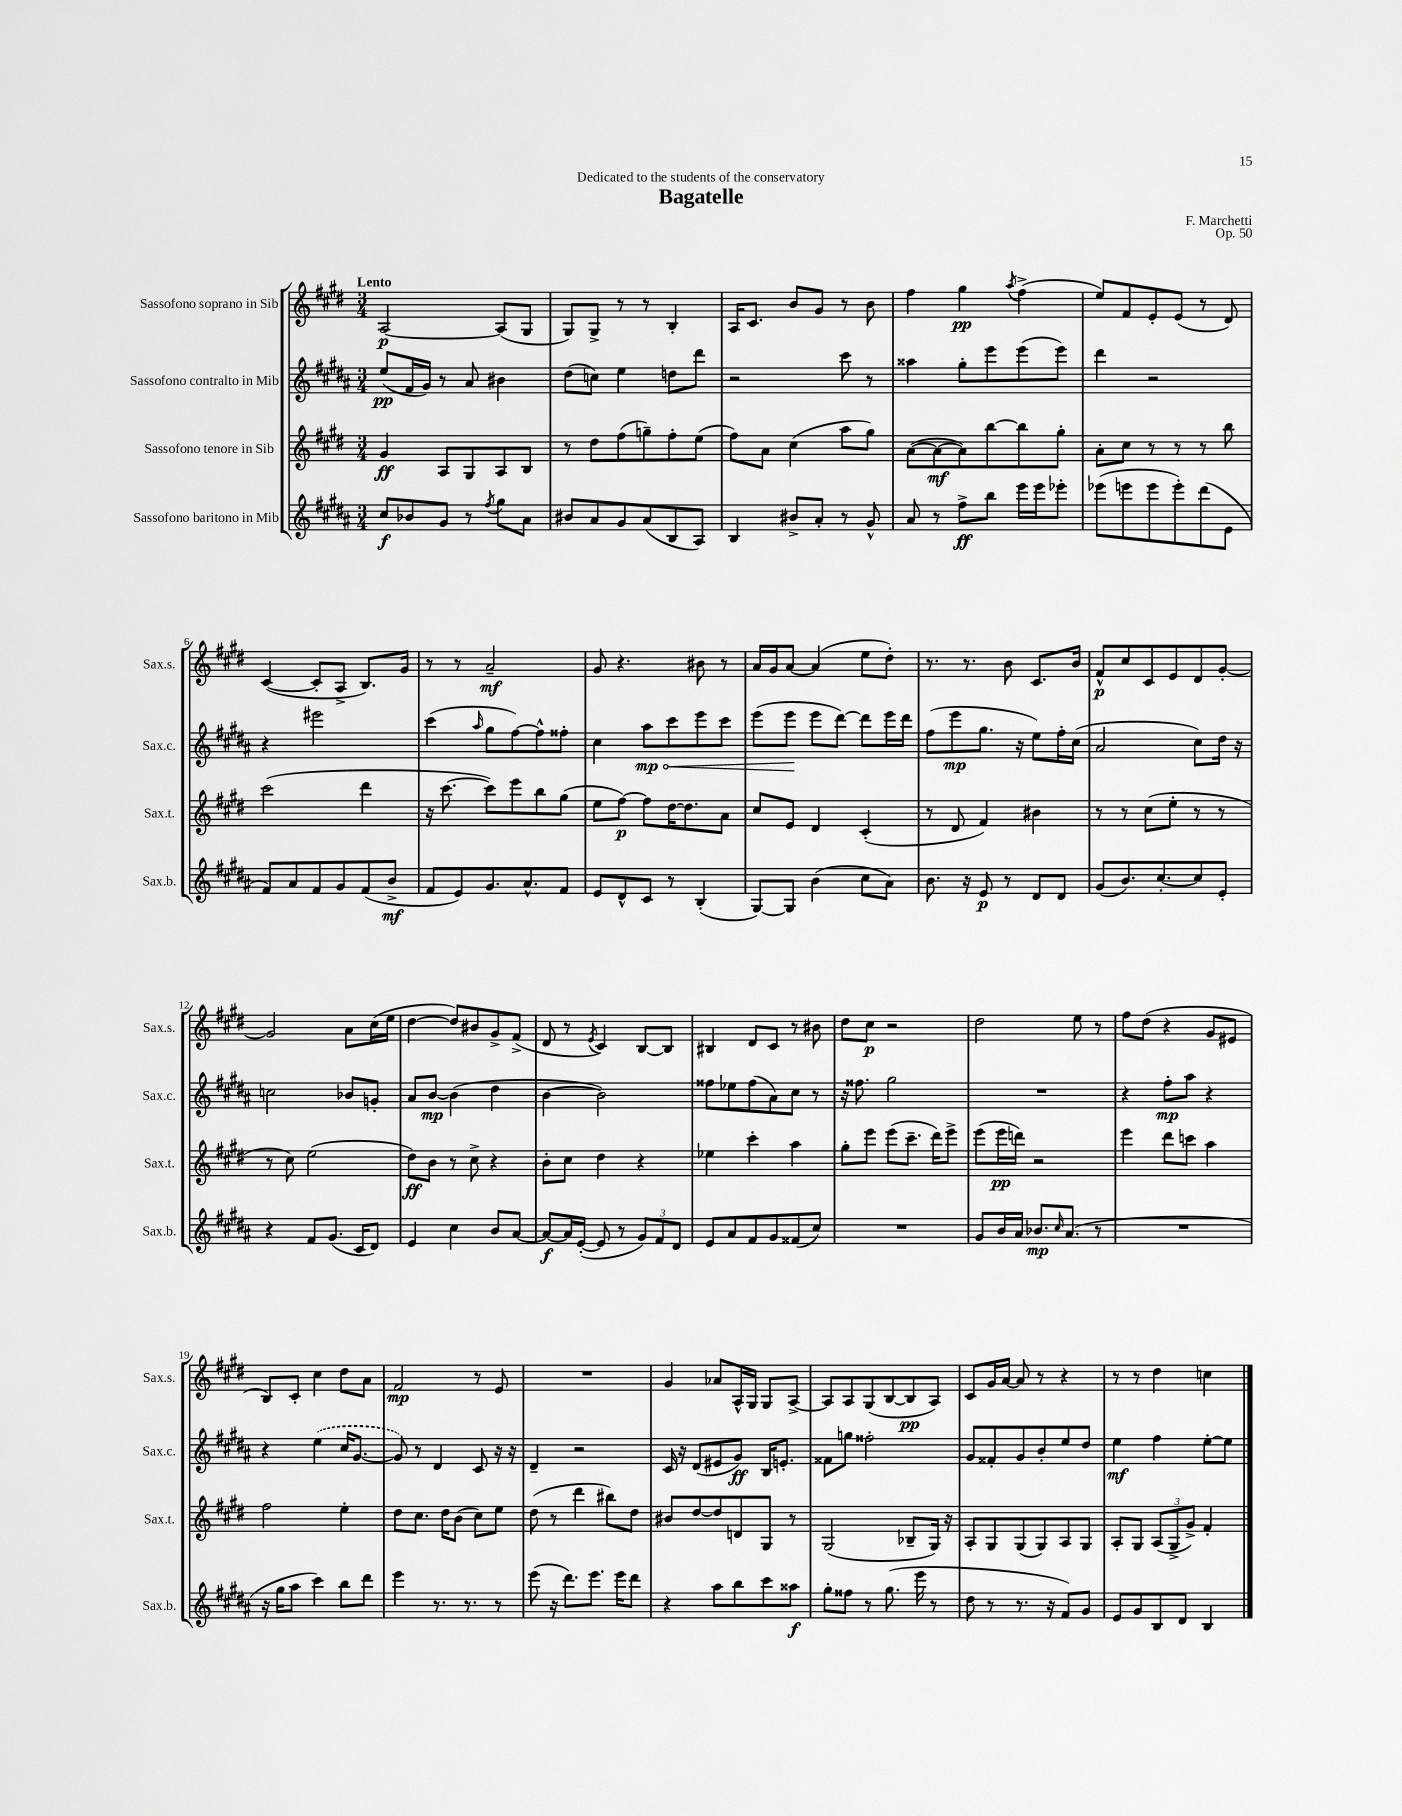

**kern	**dynam	**kern	**dynam	**kern	**dynam	**kern	**dynam
*part4	*part4	*part3	*part3	*part2	*part2	*part1	*part1
*staff4	*staff4	*staff3	*staff3	*staff2	*staff2	*staff1	*staff1
*I"Sassofono baritono in Mib	*	*I"Sassofono tenore in Sib	*	*I"Sassofono contralto in Mib	*	*I"Sassofono soprano in Sib	*
*I'Sax.b.	*	*I'Sax.t.	*	*I'Sax.c.	*	*I'Sax.s.	*
*clefG2	*	*clefG2	*	*clefG2	*	*clefG2	*
*k[f#c#g#d#a#]	*	*k[f#c#g#d#]	*	*k[f#c#g#d#a#]	*	*k[f#c#g#d#]	*
*M3/4	*	*M3/4	*	*M3/4	*	*M3/4	*
=1	=1	=1	=1	=1	=1	=1	=1
!	!	!	!	!	!	!LO:TX:a:B:t=Lento	!
8cc#/L	f	4g#/	ff	(8ee/L	pp	[2A/	p
8b-X/	.	.	.	16f#/L	.	.	.
.	.	.	.	16g#/JJ)	.	.	.
8g#/J	.	8A/L	.	8r	.	.	.
8r	.	8G#/	.	8a#/	.	.	.
8qff#/	.	.	.	.	.	.	.
8gg#\L	.	8A/	.	4b#X\	.	(8A/L]	.
8a#\J	.	8B/J	.	.	.	8G#/J	.
=2	=2	=2	=2	=2	=2	=2	=2
8b#X/L	.	8r	.	(8dd#\L	.	8G#/L)	.
8a#/	.	8dd#\L	.	8ccn\J)	.	8G#^/J	.
8g#/	.	(8ff#\	.	4ee\	.	8r	.
(8a#/	.	8ggn~\)	.	.	.	8r	.
8B/	.	8ff#'\	.	8ddn\L	.	4B'/	.
8A#/J)	.	(8ee\J	.	8ddd#\J	.	.	.
=3	=3	=3	=3	=3	=3	=3	=3
4B/	.	8ff#\L)	.	2r	.	16A/KL	.
.	.	.	.	.	.	8.c#/J	.
.	.	8a\J	.	.	.	.	.
8b#X^/L	.	(4cc#\	.	.	.	8b/L	.
8a#'/J	.	.	.	.	.	8g#/J	.
8r	.	8aa\L	.	8ccc#\	.	8r	.
8g#^^/	.	8gg#\J)	.	8r	.	8b\	.
=4	=4	=4	=4	=4	=4	=4	=4
8a#/	.	([8a\L	.	4aa##X\	.	4ff#\	.
8r	.	8a\_	mf	.	.	.	.
8ff#^\L	ff	8a\])	.	8gg#'\L	.	4gg#\	pp
8bb\J	.	[8bb\	.	8eee\	.	.	.
.	.	.	.	.	.	8qaa/	.
16eee\LL	.	8bb\]	.	(8eee\	.	(4ff#^\	.
16eee\J	.	.	.	.	.	.	.
8eee-X'\J	.	8gg#'\J	.	8eee\J)	.	.	.
=5	=5	=5	=5	=5	=5	=5	=5
(8eee-X\L	.	8a'\L	.	4ddd#\	.	8ee/L)	.
8eeen\	.	8cc#\J	.	.	.	8f#/	.
8eee\	.	8r	.	2r	.	8e'/	.
8eee'\)	.	8r	.	.	.	(8e/J	.
(8ddd#\	.	8r	.	.	.	8r	.
8e\J	.	8bb\	.	.	.	8d#/)	.
!!LO:LB:g=z
=6	=6	=6	=6	=6	=6	=6	=6
8f#/L)	.	(2ccc#\	.	4r	.	([4c#/	.
8a#/	.	.	.	.	.	.	.
8f#/	.	.	.	2eee#X\	.	8c#'/L]	.
8g#/	.	.	.	.	.	8A^/J	.
(8f#/	.	4ddd#\	.	.	.	8.B/L)	.
8b^/J	mf	.	.	.	.	.	.
.	.	.	.	.	.	16g#/Jk	.
=7	=7	=7	=7	=7	=7	=7	=7
8f#/L	.	16r	.	(4ccc#\	.	8r	.
.	.	[8.ccc#\	.	.	.	.	.
8e/)	.	.	.	.	.	8r	.
.	.	.	.	16qqaa#/	.	.	.
8.g#/	.	8ccc#\L])	.	8gg#\L	.	2a~/	mf
.	.	8eee\	.	[8ff#\)	.	.	.
8.a#^^/	.	.	.	.	.	.	.
.	.	8bb\	.	8ff#^^\]	.	.	.
8f#/J	.	(8gg#\J	.	8ff##X'\J	.	.	.
=8	=8	=8	=8	=8	=8	=8	=8
8e/L	.	8ee\L	.	4cc#\	.	8g#/	.
8d#^^/	.	[8ff#\J)	p	.	.	4.r	.
!	!	!	!	!	!LO:HP:b	!	!
8c#/J	.	8ff#\L]	.	8aa#\L	< mp	.	.
8r	.	[16dd#\K	.	8ccc#\	.	.	.
.	.	8.dd#\]	.	.	.	.	.
(4B'/	.	.	.	8eee\	.	8b#X\	.
.	.	8a\J	.	8ccc#\J	.	8r	.
=9	=9	=9	=9	=9	=9	=9	=9
[8G#/L)	.	8cc#/L	.	(8eee\L	.	16a/LL	.
.	.	.	.	.	.	16g#/J	.
8G#/J]	.	8e/J	.	8eee\J	.	[8a/J	.
(4b\	.	4d#/	.	8eee\L	[	(4a/]	.
.	.	.	.	[8ddd#\J)	.	.	.
8cc#\L	.	(4c#'/	.	8ddd#\L]	.	8ee\L	.
8a#\J)	.	.	.	16eee\L	.	8dd#'\J)	.
.	.	.	.	16ddd#\JJ	.	.	.
=10	=10	=10	=10	=10	=10	=10	=10
8.b\	.	8r	.	(8ff#\L	.	8.r	.
.	.	8d#/	.	8eee\	mp	.	.
16r	.	.	.	.	.	8.r	.
8e/	p	4f#/)	.	8.gg#\J	.	.	.
8r	.	.	.	.	.	8b\	.
.	.	.	.	16r	.	.	.
8d#/L	.	4b#X\	.	8ee\L)	.	8.c#/L	.
8d#/J	.	.	.	16ff#'\L	.	.	.
.	.	.	.	(16cc#\JJ	.	16b/Jk	.
=11	=11	=11	=11	=11	=11	=11	=11
(8g#/L	.	8r	.	2a#/	.	8f#^^/L	p
8.b/)	.	8r	.	.	.	8cc#/	.
.	.	(8cc#\L	.	.	.	8c#/	.
[8.cc#'/	.	.	.	.	.	.	.
.	.	8ee'\J	.	.	.	8e/	.
8cc#/]	.	8r	.	8cc#\L)	.	8d#/	.
8e'/J	.	8r	.	16dd#\Jk	.	[8g#'/J	.
.	.	.	.	16r	.	.	.
!!LO:LB:g=z
=12	=12	=12	=12	=12	=12	=12	=12
4r	.	8r	.	2ccn\	.	2g#/]	.
.	.	8cc#\)	.	.	.	.	.
8f#/L	.	(2ee\	.	.	.	.	.
(8.g#/J	.	.	.	.	.	.	.
.	.	.	.	8b-X/L	.	8a\L	.
16c#/KL	.	.	.	.	.	.	.
8d#/J)	.	.	.	8gn'/J	.	(16cc#\L	.
.	.	.	.	.	.	16ee\JJ	.
=13	=13	=13	=13	=13	=13	=13	=13
4e/	.	8dd#\L)	ff	8a#/L	.	[4dd#\	.
.	.	8b\J	.	[8b/J	mp	.	.
4cc#\	.	8r	.	(4b\]	.	8dd#/L])	.
.	.	8cc#^\	.	.	.	8b#X/	.
8b/L	.	4r	.	4dd#\	.	8g#^/	.
[8a#/J	.	.	.	.	.	(8f#^/J	.
=14	=14	=14	=14	=14	=14	=14	=14
8a#/L_	f	8b'\L	.	[4b\	.	8d#/	.
16a#/L]	.	8cc#\J	.	.	.	8r	.
([16e'/JJ	.	.	.	.	.	.	.
.	.	.	.	.	.	8qe/	.
8e/]	.	4dd#\	.	2b\])	.	4c#/)	.
8r	.	.	.	.	.	.	.
12g#/L)	.	4r	.	.	.	[8B/L	.
12f#/	.	.	.	.	.	.	.
.	.	.	.	.	.	8B/J]	.
12d#/J	.	.	.	.	.	.	.
=15	=15	=15	=15	=15	=15	=15	=15
8e/L	.	4ee-X\	.	8ff##X\L	.	4B#X/	.
8a#/	.	.	.	8ee-X\	.	.	.
8f#/	.	4ccc#'\	.	(8ff##\	.	8d#/L	.
8g#/	.	.	.	8a#\)	.	8c#/J	.
(8f##X/	.	4aa\	.	8cc#\J	.	8r	.
8cc#/J)	.	.	.	8r	.	8b#X\	.
=16	=16	=16	=16	=16	=16	=16	=16
2.r	.	8gg#'\L	.	16r	.	8dd#\L	.
.	.	.	.	8.ff##X\	.	.	.
.	.	8eee\J	.	.	.	8cc#\J	p
.	.	(8eee\L	.	2gg#\	.	2r	.
.	.	8.ccc#~\J	.	.	.	.	.
.	.	16ddd#\KL)	.	.	.	.	.
.	.	8eee^\J	.	.	.	.	.
=17	=17	=17	=17	=17	=17	=17	=17
8g#/L	.	(8eee\L	.	2.r	.	2dd#\	.
16b/L	.	16eee\L	pp	.	.	.	.
16a#/JJ	.	16dddn\JJ)	.	.	.	.	.
8.b-X/L	mp	2r	.	.	.	.	.
16qqcc#/	.	.	.	.	.	.	.
(8.a#/J	.	.	.	.	.	.	.
.	.	.	.	.	.	8ee\	.
8r	.	.	.	.	.	8r	.
=18	=18	=18	=18	=18	=18	=18	=18
2.r	.	4eee\	.	4r	.	8ff#\L	.
.	.	.	.	.	.	(8dd#\J	.
.	.	8ddd#\L	.	8ff#'\L	mp	4r	.
.	.	8cccn\J	.	8aa#\J	.	.	.
.	.	4aa\	.	4r	.	8g#/L	.
.	.	.	.	.	.	8e#X/J	.
!!LO:LB:g=z
=19	=19	=19	=19	=19	=19	=19	=19
16r	.	2ff#\	.	4r	.	8B/L)	.
16gg#\KL	.	.	.	.	.	.	.
8aa#\J	.	.	.	.	.	8c#'/J	.
4ccc#\)	.	.	.	(4ee\	.	4cc#\	.
8bb\L	.	4ee'\	.	16cc#/KL	.	8dd#\L	.
.	.	.	.	[8.g#/J	.	.	.
8ddd#\J	.	.	.	.	.	8a\J	.
=20	=20	=20	=20	=20	=20	=20	=20
4eee\	.	8dd#\L	.	8g#/])	.	2f#/	mp
.	.	8.cc#\J	.	8r	.	.	.
8.r	.	.	.	4d#/	.	.	.
.	.	16dd#\KL	.	.	.	.	.
.	.	(8b\J	.	.	.	.	.
8.r	.	.	.	.	.	.	.
.	.	8cc#\L)	.	8c#/	.	8r	.
8r	.	8ee\J	.	16r	.	8e/	.
.	.	.	.	16r	.	.	.
=21	=21	=21	=21	=21	=21	=21	=21
(8eee\	.	(8dd#\	.	4d#~/	.	2.r	.
16r	.	8r	.	.	.	.	.
8.ddd#\L)	.	.	.	.	.	.	.
.	.	4ddd#\	.	2r	.	.	.
8.eee\J	.	.	.	.	.	.	.
.	.	8bb#X\L)	.	.	.	.	.
16eee\KL	.	.	.	.	.	.	.
8ddd#\J	.	8dd#\J	.	.	.	.	.
=22	=22	=22	=22	=22	=22	=22	=22
4r	.	8b#X/L	.	16c#/	.	4g#/	.
.	.	.	.	16r	.	.	.
.	.	[8dd#/	.	(8d#/L	.	.	.
8aa#\L	.	8dd#/]	.	8e#X/	.	8a-X/L	.
8bb\	.	8dn/	.	8g#/J)	ff	16A^^/L	.
.	.	.	.	.	.	16G#/JJ	.
8ccc#\	.	8G#/J	.	16B/KL	.	8G#/L	.
.	.	.	.	8.en'/J	.	.	.
8aa##X\J	f	8r	.	.	.	[8A^/J	.
=23	=23	=23	=23	=23	=23	=23	=23
8gg#'\L	.	(2G#/	.	8f##X\L	.	8A/L]	.
8ff##X\J	.	.	.	8ggn\J	.	8A/	.
8r	.	.	.	2ff##X'\	.	(8G#/	.
(8.gg#\	.	.	.	.	.	[8B/	.
.	.	8B-X~/L	.	.	.	8B/]	pp
16eee\	.	.	.	.	.	.	.
8r	.	16G#/Jk)	.	.	.	8A/J)	.
.	.	16r	.	.	.	.	.
=24	=24	=24	=24	=24	=24	=24	=24
8dd#\	.	8A'/L	.	8g#/L	.	8c#/L	.
8r	.	8G#/	.	8f##X'/	.	16g#/L	.
.	.	.	.	.	.	[16a/JJ	.
8.r	.	(8G#/	.	8g#/	.	8a/]	.
.	.	8G#/)	.	8b'/	.	8r	.
16r	.	.	.	.	.	.	.
8f#/L)	.	8A/	.	8ee/	.	4r	.
8g#/J	.	8G#/J	.	8dd#/J	.	.	.
=25	=25	=25	=25	=25	=25	=25	=25
8e/L	.	8A'/L	.	4ee\	mf	8r	.
8g#/	.	8G#/J	.	.	.	8r	.
8B/	.	(12A/L	.	4ff#\	.	4dd#\	.
.	.	12G#^/	.	.	.	.	.
8d#/J	.	.	.	.	.	.	.
.	.	12g#^/J)	.	.	.	.	.
4B/	.	4f#'/	.	[8ee'\L	.	4ccn\	.
.	.	.	.	8ee\J]	.	.	.
==	==	==	==	==	==	==	==
*-	*-	*-	*-	*-	*-	*-	*-
